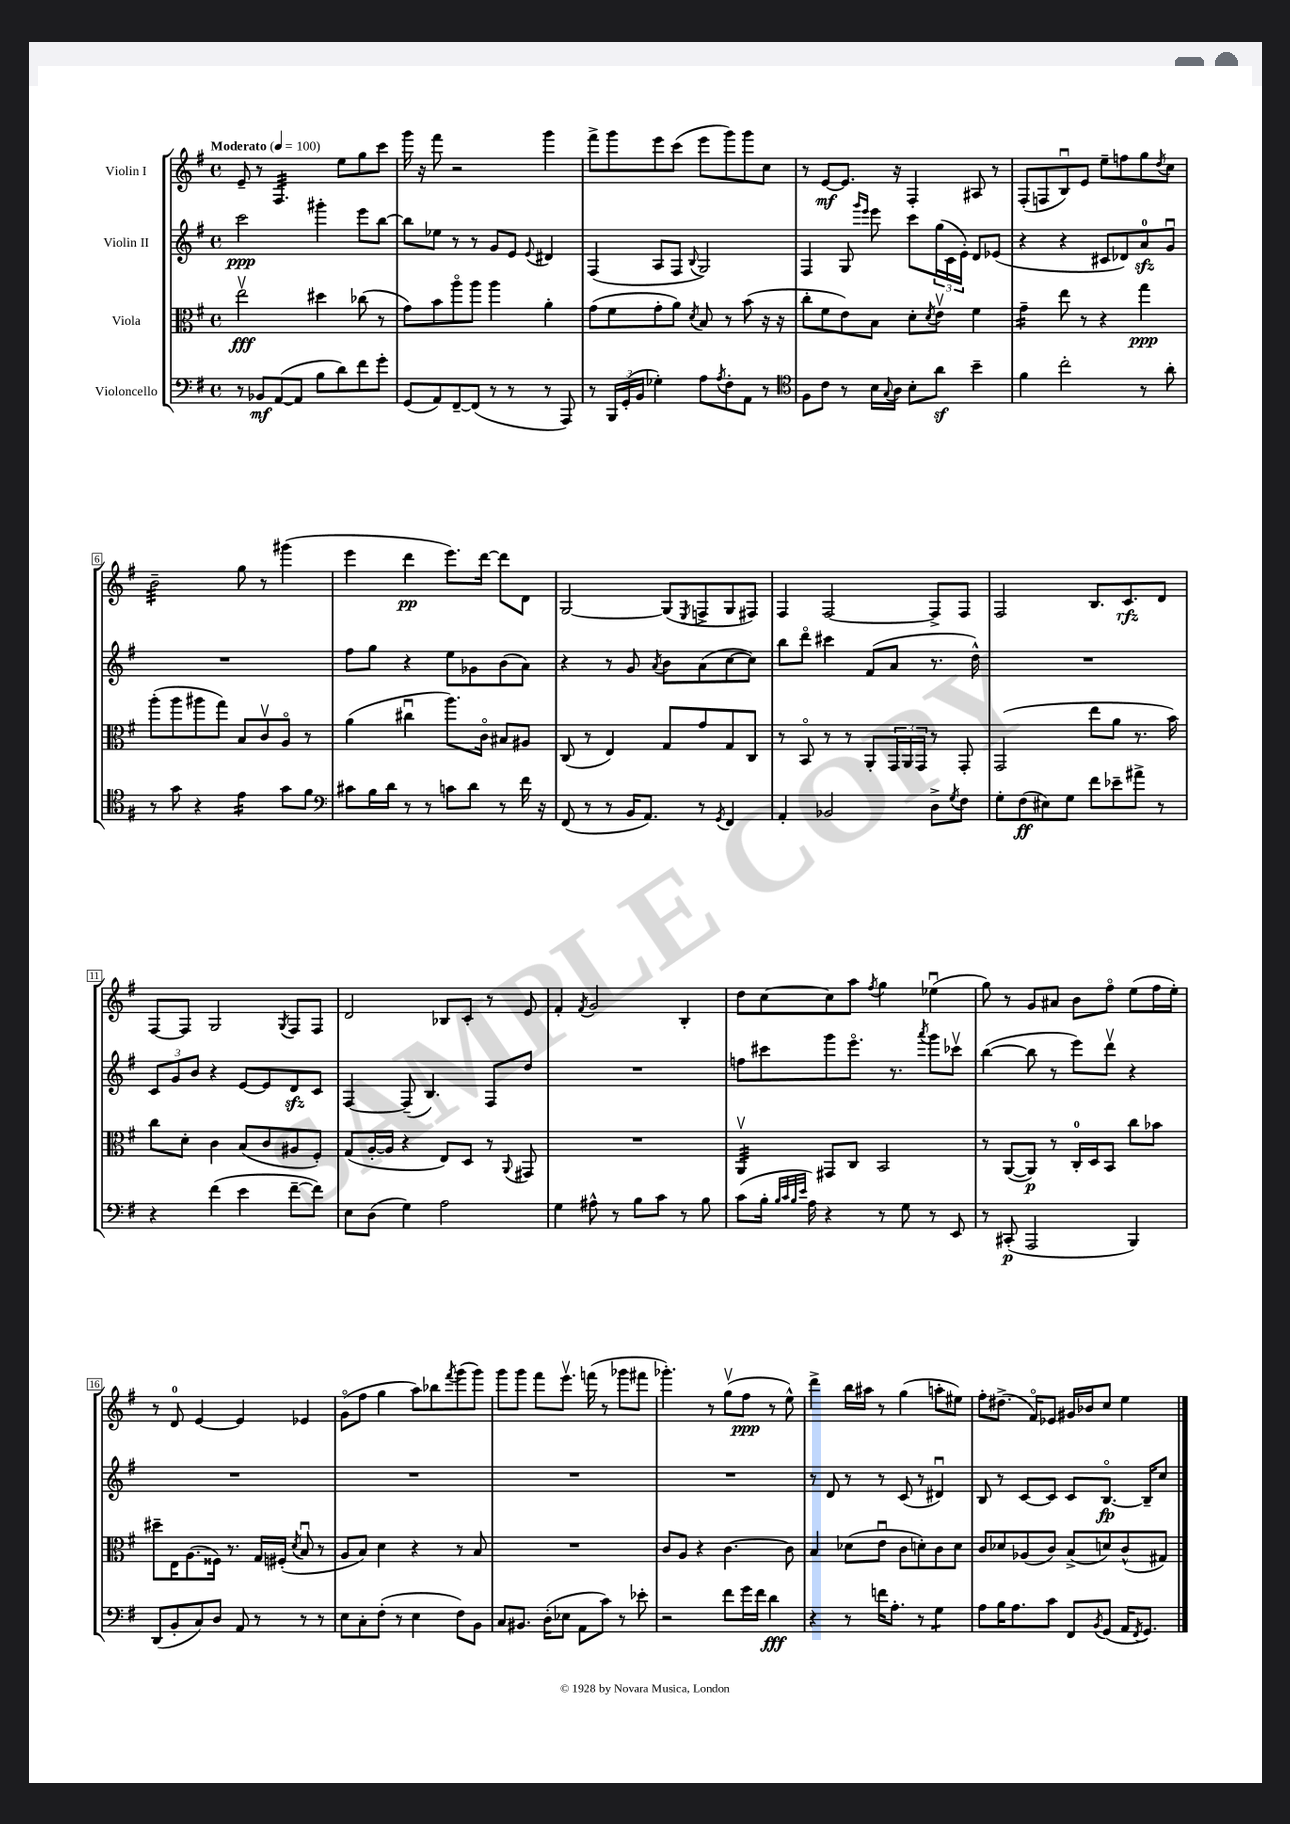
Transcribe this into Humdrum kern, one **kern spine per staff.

**kern	**kern	**kern	**kern
*staff4	*staff3	*staff2	*staff1
*clefF4	*clefC3	*clefG2	*clefG2
*k[f#]	*k[f#]	*k[f#]	*k[f#]
*M4/4	*M4/4	*M4/4	*M4/4
*met(c)	*met(c)	*met(c)	*met(c)
*MM100	*MM100	*MM100	*MM100
8r	2eev\	2ccc\	8e~/
8BB-/L	.	.	8r
([8AA/	.	.	4.F#/
8AA/]J	.	.	.
8B\L	4dd#\	4ggg#'\	.
8d\)	.	.	8ee\L
8f#\	(8cc-\	8eee\L	8gg\
8g'\J	8r	[8bb\J	8ccc\J
=	=	=	=
(8GG/L	8g\L)	8bb\]L	16ggg\
.	.	.	16r
8AA/)	8b\	8ee-\J	8fff#\
[8FF#~/	8aao\	8r	2r
(8FF#/]J	8aa\J	8r	.
8r	4aa\	8g/L	.
8r	.	8e/J	.
.	.	8qqe/	.
8r	4a'\	4d#/	4ggg\
8AAA/)	.	.	.
=	=	=	=
8r	(8g\L	(4F#/	8fff#^\L
24BBB/LL	8f#\	.	8ggg\
(24GG'/	.	.	.
24BB/JJ	.	.	.
4G-'\)	8g'\	8A/L	8eee\
.	8a\J)	8F#/J	(8ccc\J
.	8qd/	8qqB/	.
8A\L	8B/	2G/)	8eee\L
8qA/	.	.	.
8F#'\	8r	.	8ggg\)
8AA\J	(8b\	.	8ggg\
8r	16r	.	8cc\J
.	16r	.	.
=	=	=	=
*clefC4	*	*	*
8F#\L	8cc'\L	4F#/	8r
8c\J	8f#\	.	[8e/L
8r	8e\)	8G/	8.e/]J
.	.	16qqggg/LL	.
.	.	16qqeee/JJ	.
16B\LL	8B\J	8eee\	.
8qqG/	.	.	.
16A\JJ	.	.	16r
8B'\L	8d'\L	8ccc\L	4F#'/
.	8qd/	.	.
8a\J	8ev\J	(24gg\L	.
.	.	24c\	.
.	.	24e'\JJ)	.
4b~\	4f#\	8d/L	8A#/
.	.	(8e-/J	8r
=	=	=	=
4f#\	4g~\	4r	(8F#'/L
.	.	.	8F/
2cc'\	8ee\	4r	8Bu/)
.	8r	.	8e/J
.	4r	8c#/L	8ee~\L
.	.	8d-/)	8ff\
8r	4gg\	8a/	8gg\
.	.	.	8qdd/
8a'\	.	8gu/J	8cc\J
=	=	=	=
8r	(8aa'\L	1r	2b~\
8g\	8aa\	.	.
4r	8aa#\	.	.
.	8gg\J)	.	.
4e\	8B/L	.	8gg\
.	8cv/	.	8r
8g\L	8Ao/J	.	(4ggg#\
8f#\J	8r	.	.
=	=	=	=
*clefF4	*	*	*
8c#\L	(4a\	8ff#\L	4eee\
16B\L	.	8gg\J	.
16d\JJ	.	.	.
8r	4cc#u\	4r	4ddd\
8r	.	.	.
8c\L	8.aa\L)	8ee\L	8.eee\L)
8d\J	.	8g-\	.
.	16co\Jk	.	[16ddd\Jk
8r	8B#/L	(8b\	8ddd\]L
16f#\	8A#/J	8a\J)	8d\J
16r	.	.	.
=	=	=	=
(8FF#/	(8C/	4r	[2G/
8r	8r	.	.
8r	4E/)	8r	.
16BB/LK	.	8g/	.
8.AA/J)	.	.	.
.	.	8qa/	.
.	8G/L	8b\L	(8G/]L
.	.	.	8qE/
8r	8g/	(8a\	8F^/
8qGG/	.	.	.
4FF#/	8G/	[8cc\	8G/
.	8C/J	8cc\]J)	8F#/J)
=	=	=	=
4AA'/	8r	8bb\L	4F#/
.	8BBo/	8dddo\J	.
2BB-/	8r	4ccc#\	[2F#/
.	8r	.	.
.	8AA'/L	(8f#/L	.
.	24GG/L	8a/J	.
.	24AA/	.	.
.	24GG/JJ	.	.
8D^\L	8r	8.r	8F#^/]L
8qG/	.	.	.
8F#\J	8GG'/	.	8F#/J
.	.	16dd^^\)	.
=	=	=	=
8G'\L	(2GG/	1r	2F#/
(8F#\	.	.	.
8E#\)	.	.	.
8G\J	.	.	.
8f#\L	8ee\L	.	8.B/L
8e-~\	8a\J	.	.
.	.	.	8.c/
8a#^\J	8.r	.	.
8r	.	.	8d/J
.	16b\)	.	.
=	=	=	=
4r	8cc\L	12c/L	[8F#/L
.	.	12g/	.
.	8d'\J	.	8F#/]J
.	.	12b/J	.
(4f#\	4c\	4r	2G/
4e\	(8B/L	[8e/L	.
.	8c/	8e/]	.
.	.	.	8qG/
[8f#~\L	8A#/	8d/	8F#/L
8f#\]J)	8F#'/J)	8c/J	8F#/J
=	=	=	=
8E\L	(8G/L	[4F#/	2d/
(8D\J	[16A'/L	.	.
.	16A/]JJ	.	.
4G\)	4r	(8F#~/]	.
.	.	4.B/)	.
2A\	8E/L)	.	8B-/L
.	8D/J	.	8c'/J
.	8r	8F#/L	8r
.	8qqAA/	.	.
.	8GG#/	8dd/J	8e/
=	=	=	=
4G\	1r	1r	4f#'/
.	.	.	8qf#/
8A#^^\	.	.	2g/
8r	.	.	.
8B\L	.	.	.
8c\J	.	.	.
8r	.	.	4B'/
8B\	.	.	.
=	=	=	=
(8c\L	4AAv/	8ff\L	8dd\L
16B'\Jk	.	8ccc#\	[8cc\
32qqB/LLL	.	.	.
32qqc/	.	.	.
32qqB/	.	.	.
32qqe/JJJ	.	.	.
16A\)	.	.	.
4r	8GG#/L	8ggg\	8cc\]
.	8C/J	8.eeeo\J	8aa\J
.	.	.	8qff#/
8r	2BB/	.	4gg\
.	.	8.r	.
8G\	.	.	.
.	.	8qaaa/	.
8r	.	8ggg\L	(4ee-u\
8EE/	.	8ccc-v\J	.
=	=	=	=
8r	8r	([4bb\	8gg\)
(8CC#'/	([8AA/L	.	8r
2AAA/	8AA/]J)	8bb\]	8g/L
.	8r	8r	8a#/J
.	16C'/LL	8eee\L)	8b\L
.	16D/J	.	.
.	8BB/J	8dddv\J	8ff#o\J
4BBB/)	8cc\L	4r	(8ee\L
.	8b-\J	.	16ff#\L
.	.	.	16ee'\JJ)
=	=	=	=
(8DD/L	8dd#~\L	1r	8r
8BB'/	16E\K	.	8d/
.	(8.A\	.	.
8C/)	.	.	[4e/
8D/J	16F##\Jk)	.	.
.	8.r	.	.
8AA/	.	.	4e/]
8r	16G/LL	.	.
.	(16F#'/JJ	.	.
.	8qd/	.	.
8r	8Bu/	.	4e-/
8r	8r	.	.
=	=	=	=
8E\L	8A/L	1r	(8go\L
8C'\	8B/J)	.	8ff#\J
(8F#'\J	4d\	.	4gg\
8r	.	.	.
4E\	4r	.	8aa\L)
.	.	.	8bb-\
.	.	.	8qfff#/
8F#\L)	8r	.	(8ggg\
8BB\J	8B/	.	8ggg\J)
=	=	=	=
8C/L	1r	1r	8ggg\L
8.BB#/J	.	.	8ggg\J
.	.	.	8fff#\L
(16D'\LK	.	.	.
8E-\J	.	.	8.eeev\J
8AA\L	.	.	.
.	.	.	(16fff\
8c\J)	.	.	8r
8r	.	.	8ggg-\L
8e-'\	.	.	8fff#\J
=	=	=	=
2r	8c/L	1r	4.ggg-'\)
.	8A/J	.	.
.	4r	.	.
.	.	.	8r
8f#\L	[4.c\	.	(8ggv\L
16g\L	.	.	8ff#\J
16f#\JJ	.	.	.
4d\	.	.	8r
.	8c\]	.	8ee^^\)
=	=	=	=
4r	4B/	8r	4ddd^\
.	.	8d/	.
8r	(8d-\L	8r	16bb\LL
.	.	.	16aa#\JJ
16f\LK	8eu\J	8r	8r
8.A'\J	.	.	.
.	8c\L	(8c/	(4gg\
8r	8d'\)	8r	.
4G\	8c\	4d#u/)	8aa'\L
.	8d\J	.	8ee#\J)
=	=	=	=
8A\L	8c/L	8B/	8ff#'\L
16B\K	8d-/	8r	(8.dd#^\J
8.A\	.	.	.
.	(8A-/	[8c/L	.
.	.	.	16f#o/LK)
8c\J	8c/J)	8c/]J	8e-/J
8FF#/L	(8B^/L	8c/L	16g#/LL
.	.	.	16b-/J
8qBB/	.	.	.
(8GG/J	8d/)	[8.Bo/J	8cc/J
16AA/LK	(8c^^/	.	4ee\
8qFF#/	.	.	.
8.GG/J)	.	16B~/]LK	.
.	8G#/J)	8cc/J	.
==	==	==	==
*-	*-	*-	*-
